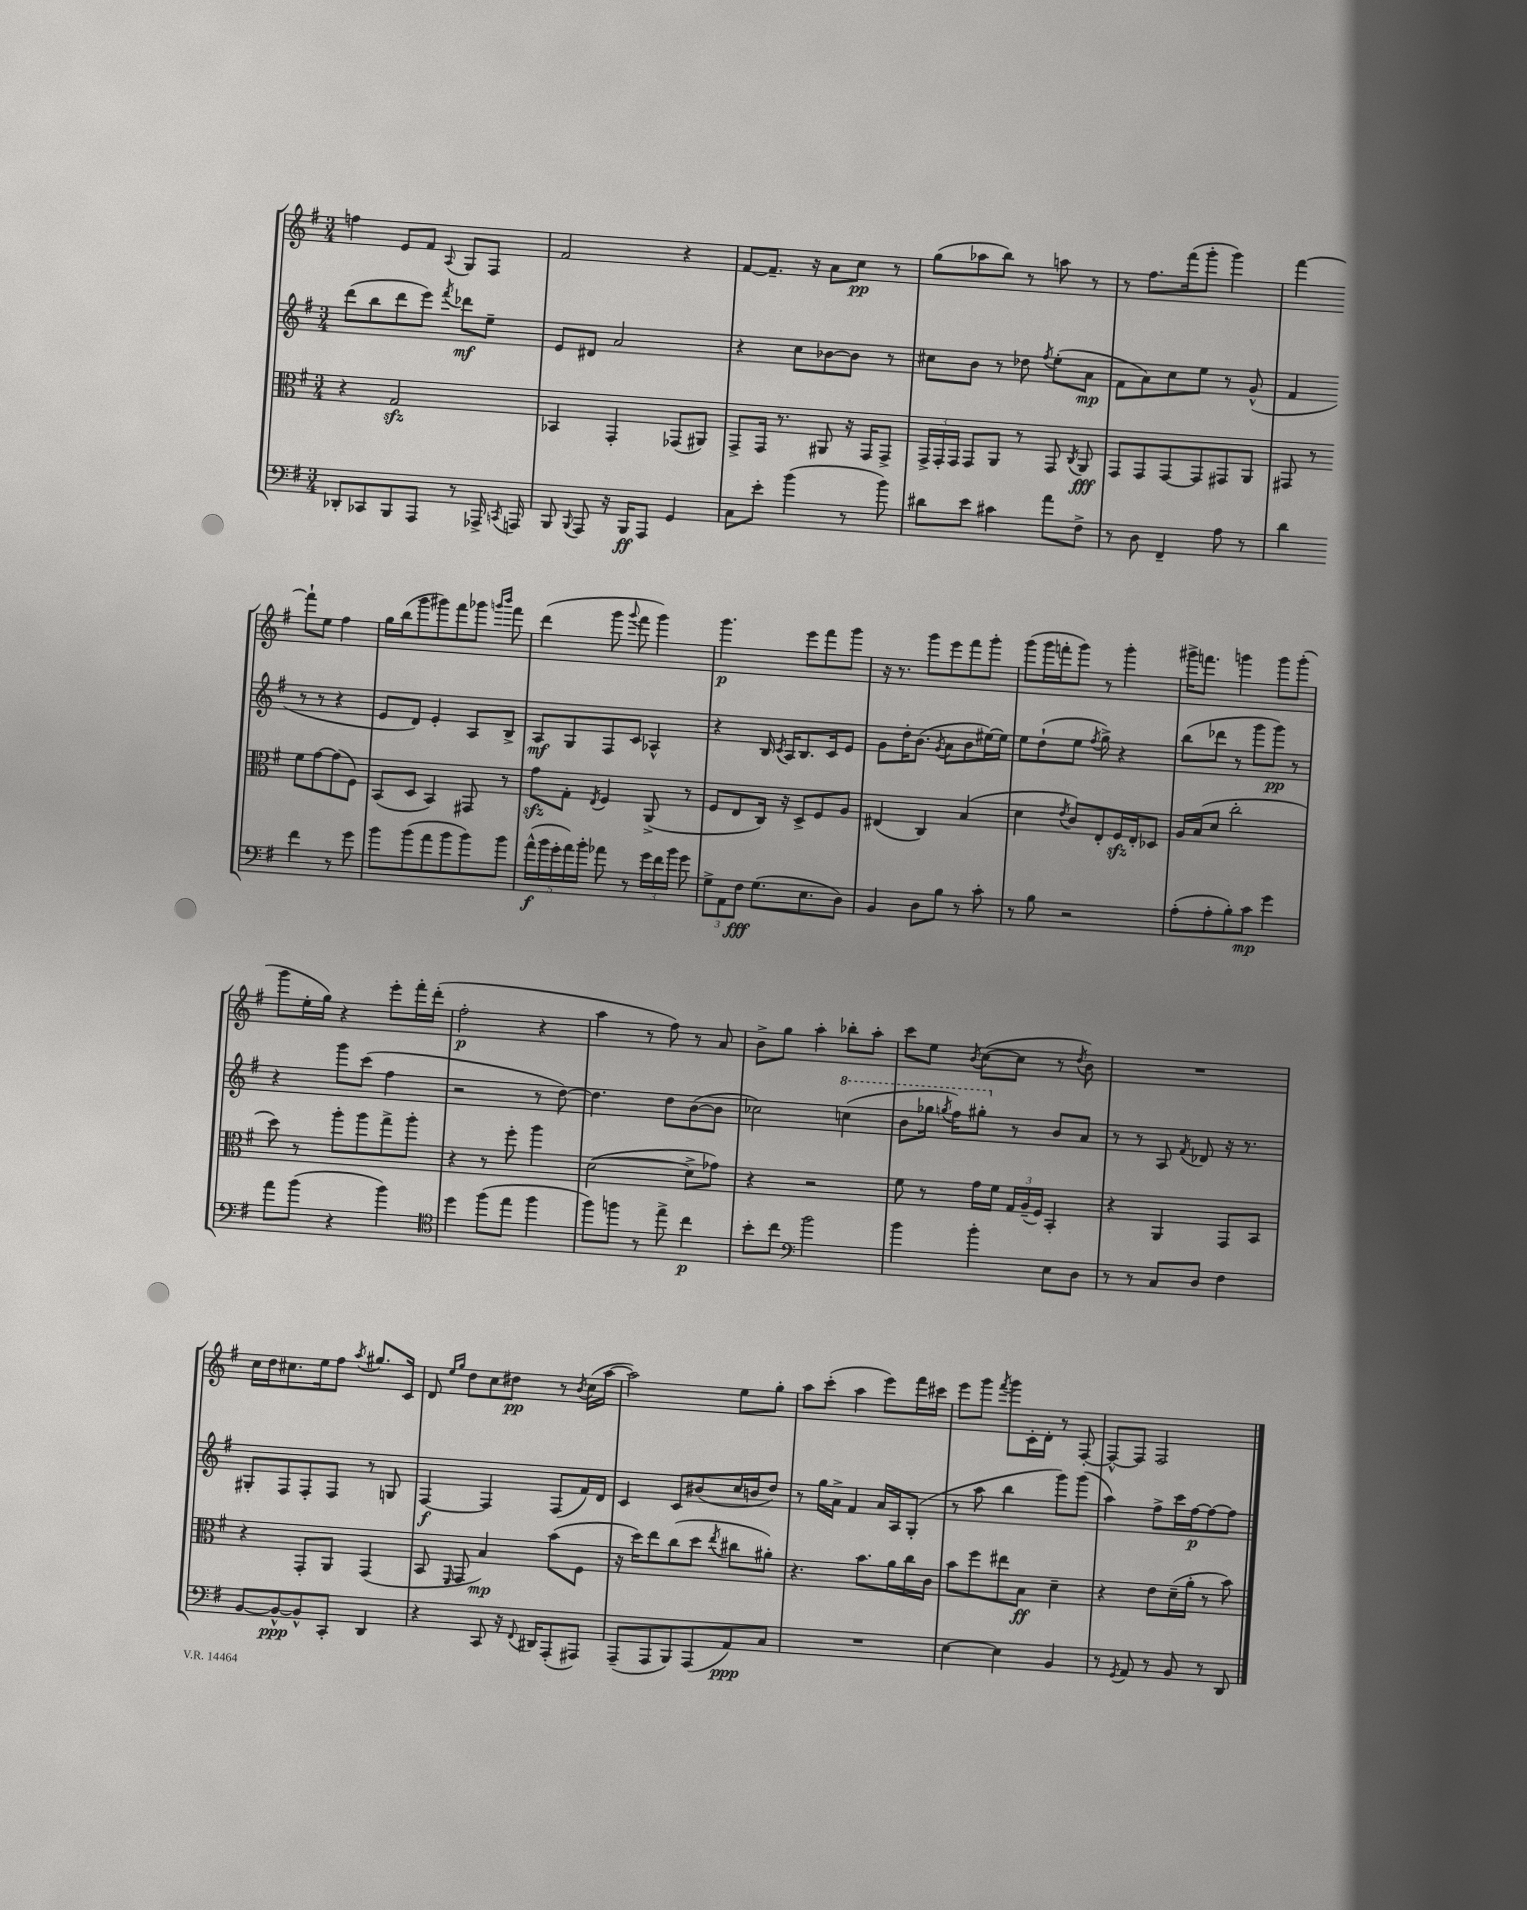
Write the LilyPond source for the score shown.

<<
\new StaffGroup <<
\new Staff = "s0" {
    \clef treble \key g \major \numericTimeSignature \time 3/4
    \autoBeamOff f''4 e'8[ fis'8] \appoggiatura { a8 } g8[ fis8] |
    fis'2 r4 |
    fis'8[~ fis'8.]-- r16 a'8[ c''8]\pp r8 |
    g''8[( aes''8 b''8]) r8 a''8 r8 |
    r8 fis''8.[ fis'''16( g'''8]-. g'''4) |
    fis'''4~ fis'''8[-! e''8] fis''4 |
    g''16[ b''16( g'''8 gis'''8) fis'''8 ges'''8] \grace { g'''16[ b'''16] } fis'''8 |
    d'''4( g'''8 \appoggiatura { g'''8 } fis'''8 g'''4) |
    g'''4.\p e'''8[ fis'''8 g'''8] |
    r16 r8. g'''8[ e'''8 fis'''8 g'''8]-. |
    g'''8[( g'''16 f'''16-. g'''8]) r8 g'''4-. |
    gis'''16[-> f'''8.] g'''4 g'''8[ g'''8]-.( |
    g'''8[ e''16-. g''16]) r4 e'''8[-. fis'''16-. d'''16]-.( |
    fis''2-.\p r4 |
    a''4 r8 fis''8) r8 a'8 |
    b'8[-> g''8] a''4-. bes''8[-. a''8]-. |
    c'''8[ e''8] \acciaccatura { b'8 } c''8[~( c''8] r8 \acciaccatura { d''8 } b'8) |
    R2. |
    c''16[ d''16 cis''8. e''16 fis''8] \acciaccatura { a''8 } gis''8.[ c'16] |
    d'8 \grace { e''16[ g''16] } d''8[ c''8 dis''8]\pp r8 \acciaccatura { b'8 } c''16[( a''16]~ |
    a''2) e''8[ g''8]-. |
    a''8[ c'''8]-.( a''4 e'''8[) fis'''16 cis'''16] |
    e'''8[ g'''8] \acciaccatura { fis'''8 } g'''8[ c'16-. d'16]-. r8 fis8~-. |
    fis8[~-^ fis8] fis2 \bar "|." |
}
\new Staff = "s1" {
    \clef treble \key g \major \numericTimeSignature \time 3/4
    \autoBeamOff d'''8[( b''8 d'''8 e'''8]) \acciaccatura { fis'''8 } des'''8[\mf e''8]-- |
    e'8[ dis'8] a'2 |
    r4 c''8[ bes'8~ bes'8] r8 |
    cis''8[ b'8] r8 des''8 \acciaccatura { fis''8 } e''8[-.( a'8]\mp |
    fis'8[ a'8) c''8 e''8] r8 g'8-^( |
    fis'4 r8 r8 r4 |
    e'8[ d'8]) e'4-. a8[ b8]-> |
    a8[\mf g8 fis8 c'8] aes4-^ |
    r4 b16 \acciaccatura { c'8 } a16[ b8. c'16 e'8] |
    g'8[ d''16-. b'8.]( \acciaccatura { g'8 } a'8[ b'8 eis''16~) eis''16] |
    e''8[ d''8-!( e''8] \acciaccatura { fis''8 } g''8->) r4 |
    b''8[( des'''8] r8 g'''8[ g'''8]\pp) r8 |
    r4 g'''8[ c'''8]( fis''4 |
    r2 r8 d''8~) |
    d''4. d''8[ b'8~( b'8] |
    ces''2) \ottava #1 c'''!4( |
    b''8[ ges'''16] \acciaccatura { g'''8 } fis'''16[) gis'''8]-. \ottava #0 r8 b'8[ a'8] |
    r8 r8 a8 \acciaccatura { fis'8 } des'8 r16 r8. |
    gis8[-. fis8 fis8-. fis8] r8 g8 |
    fis4~\f fis4 fis8[( fis'16) d'16] |
    c'4 c'8[ bis'8( c''16 b'16 d''8]) |
    r8 g''16[ a'16]-> fis'4 a'16[ a16 g8]-.( |
    r8 a''8 b''4 g'''8[) g'''8]( |
    a''4) fis''8[-> c'''16 fis''16~\p fis''8~ fis''8] \bar "|." |
}
\new Staff = "s2" {
    \clef alto \key g \major \numericTimeSignature \time 3/4
    \autoBeamOff r4 g2\sfz |
    bes,4 g,4-. ges,8[( ais,8]) |
    g,8[-> g,16] r8. ais,8 r16 g,16[ g,8]-> |
    \tuplet 3/2 { g,16[-> g,16-. g,16] } g,8[ a,8] r8 g,8 \acciaccatura { c8 } a,8\fff |
    g,8[ g,8 g,8~ g,8 gis,8 a,8] |
    gis,8 r8 fis'8[ g'8~ g'8( fis8]) |
    b,8[( d8] b,4) gis,8 r8 |
    g'8[\sfz g8]-. \acciaccatura { e8 } fis4 a,8->( r8 |
    fis8[ e8 c16]) r16 d8[-> fis8 a8] |
    eis4( c4) b4( |
    d'4 \acciaccatura { e'8 } c'8[) e8-. fis16\sfz e16-. des8] |
    a16[ b16( d'8] c''2-. |
    d''8) r8 a''8[-. a''8 g''8-> a''8]-. |
    r4 r8 fis''8-. a''4 |
    d'2~( d'8[-> ges'8]) |
    r4 r2 |
    fis'8 r8 g'16[ fis'16] \tuplet 3/2 { g16[ a16--( fis16]) } b,4-. |
    r4 a,4 g,8[ b,8] |
    r4 g,8[-. a,8] g,4( |
    b,8 \grace { fis,16 } g,8 b4\mp) b'8[( fis8] |
    r16 d''16[) e''8 c''8( d''8] \acciaccatura { e''8 } cis''8[ ais'8]-.) |
    r4. b'8.[ a'16 c''16 c'16] |
    b'8[ fis''8 eis''8 b8]\ff d'4-- |
    r4 e'8[ d'16--( a'16]-. r8 b'8) \bar "|." |
}
\new Staff = "s3" {
    \clef bass \key g \major \numericTimeSignature \time 3/4
    \autoBeamOff des,8[-. ces,8 b,,8 a,,8] r8 aes,,16-> \acciaccatura { c,8 } a,,16 |
    b,,8 \appoggiatura { b,,8 } a,,8 r16 b,,16[\ff a,,8] g,4 |
    c8[ e'8]-. b'4( r8 b'8) |
    dis'8[ e'8] cis'4 a'8[ fis8]-> |
    r8 d8 fis,4-- a8 r8 |
    d'4 fis'4 r8 g'8 |
    b'8[ b'8( a'8 b'8 b'8) b'8] |
    \tuplet 5/4 { a'16[-^\f( b'16 g'16-. a'16) b'16]-. } aes'8 r8 \tuplet 3/2 { g'16[ fis'16 b'16] } g'8 |
    \tuplet 3/2 { g8[-> a,8 fis8]\fff } g8.[( e8. d8]) |
    b,4 d8[ b8] r8 c'8-. |
    r8 b8 r2 |
    a8[-.( a8-. b8-.) c'8]\mp g'4 |
    a'8[ b'8]( r4 b'4) |
    \clef tenor d''4 fis''8[( e''8] fis''4 |
    fis''8[) f''8] r8 e''8-> c''4\p |
    b'8[-. c''8] \clef bass b'2 |
    b'4 b'4-. e8[ d8] |
    r8 r8 c8[ d8] fis4 |
    b,8[~ b,8~-^\ppp b,8-^ c,8]-. d,4 |
    r4 c,8 r16 \appoggiatura { fis,8 } dis,16[ a,,8-.( ais,,8]) |
    a,,8[--( a,,8 b,,8) a,,8( a,8\ppp) c8] |
    R2. |
    e4~ e4 b,4 |
    r8 \acciaccatura { g,8 } a,8 r8 b,8 r8 d,8 \bar "|." |
}
>>
>>
\layout { \context { \Score \remove "Bar_number_engraver" } }
